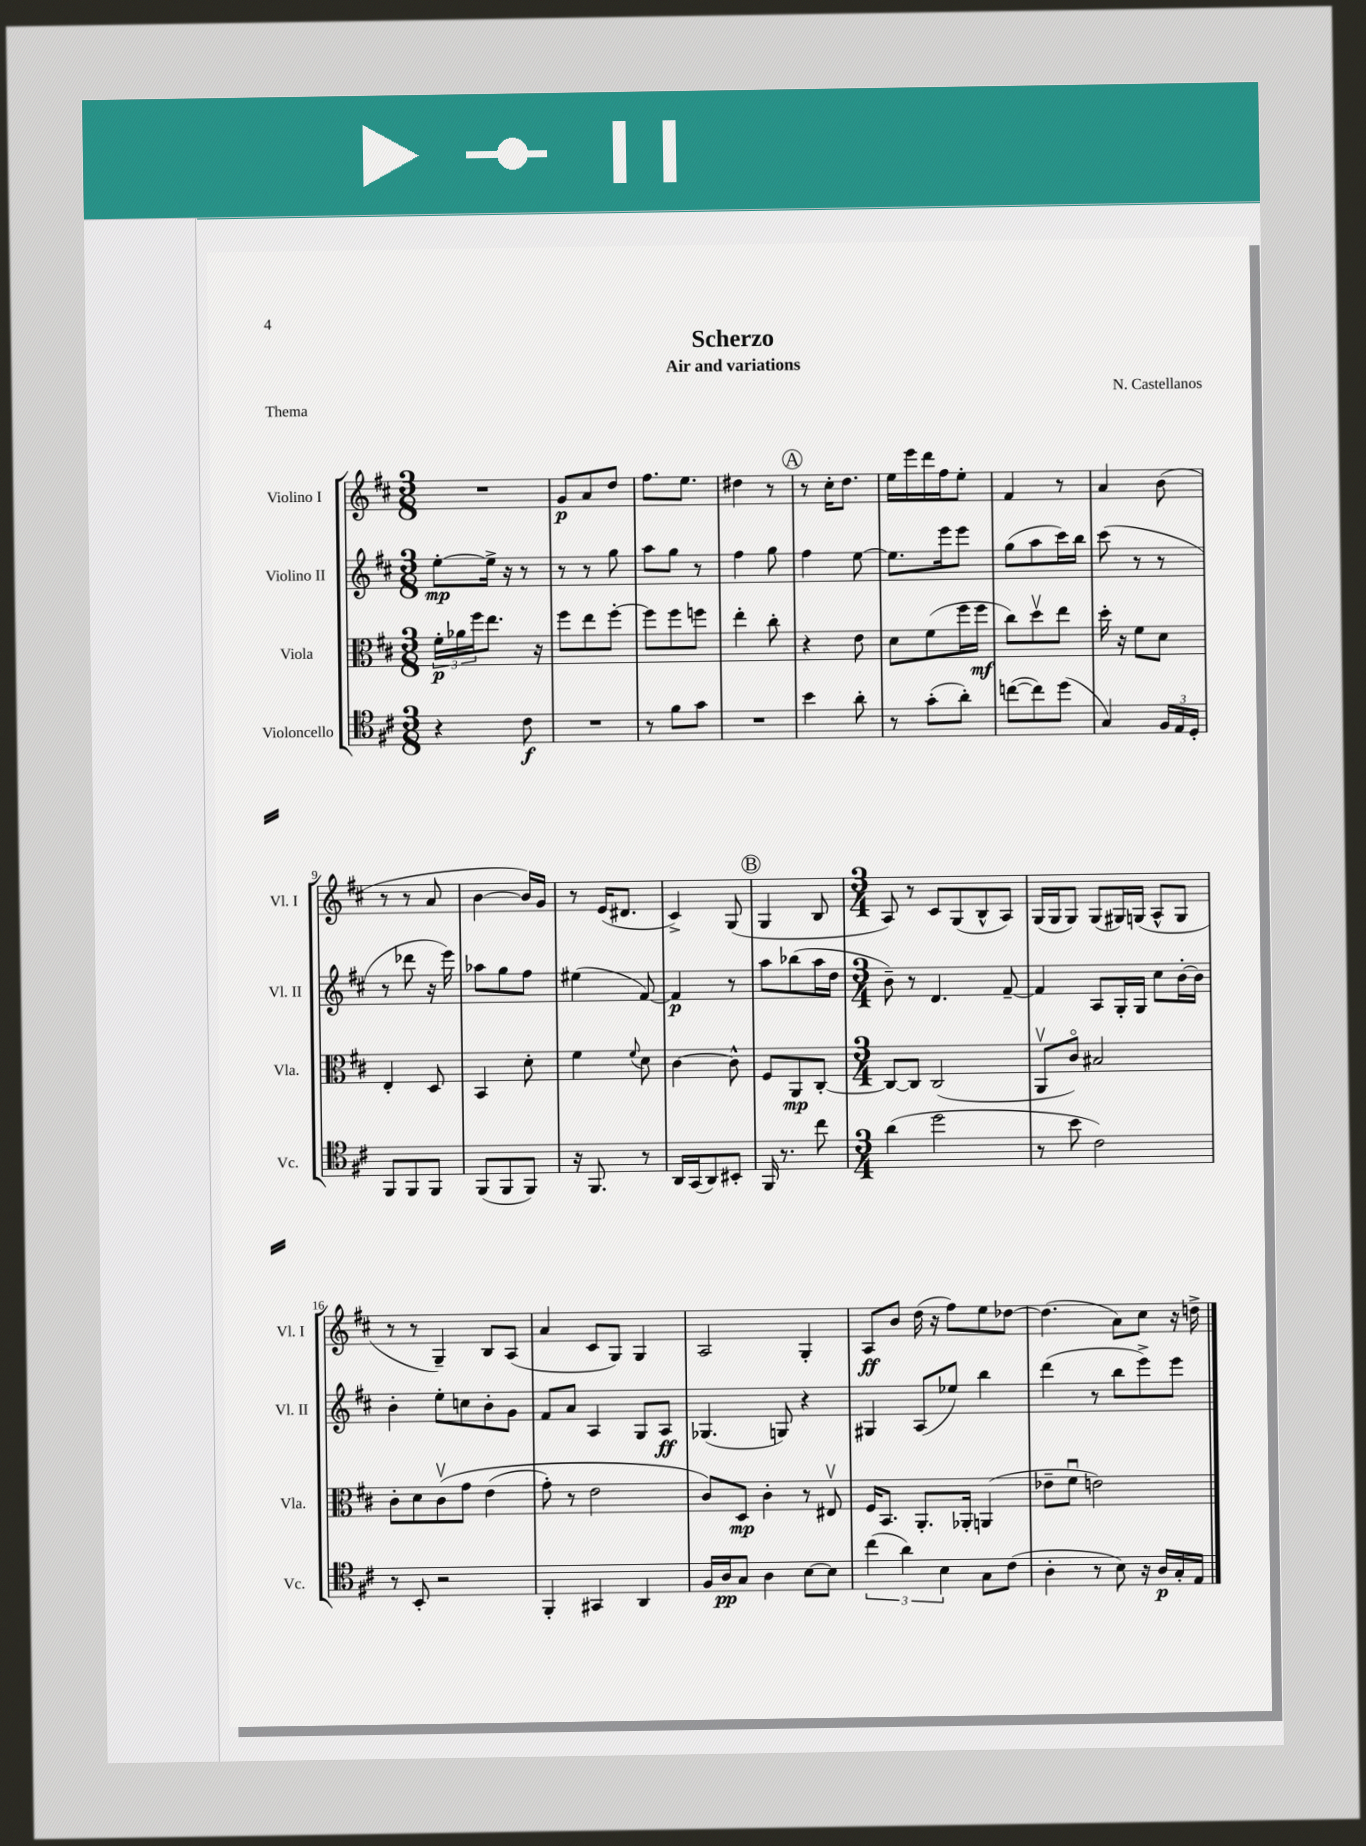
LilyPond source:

\header { title = "Scherzo" composer = "N. Castellanos" subtitle = "Air and variations" piece = "Thema" }
<<
\new StaffGroup <<
\new Staff = "s0" \with { instrumentName = "Violino I" shortInstrumentName = "Vl. I" } {
    \clef treble \key d \major \numericTimeSignature \time 3/8
    R4. |
    g'8\p a'8 d''8 |
    fis''8. e''8. |
    dis''4 r8 |
    \mark \markup { \circle "A" } r8 cis''16-. d''8. |
    e''16 e'''16 d'''16 fis''16 e''8-. |
    fis'4 r8 |
    a'4 b'8( |
    r8 r8 a'8 |
    b'4~ b'16) g'16 |
    r8 e'16( dis'8. |
    cis'4->) g8( |
    \mark \markup { \circle "B" } g4 b8 |
    \numericTimeSignature \time 3/4 a8) r8 cis'8 g8( b8-^ a8) |
    g16( g16 g8) g8( gis16) g16( a8-^ g8 |
    r8 r8 g4--) b8 a8( |
    a'4 cis'8 g8) g4 |
    a2 g4-. |
    a8\ff b'8 d''16( r16 fis''8) e''8 des''8~ |
    des''4.( a'8) cis''8 r16 d''16-> \bar "|." |
}
\new Staff = "s1" \with { instrumentName = "Violino II" shortInstrumentName = "Vl. II" } {
    \clef treble \key d \major \numericTimeSignature \time 3/8
    e''8~-.\mp e''16-> r16 r8 |
    r8 r8 g''8 |
    a''8 g''8 r8 |
    fis''4 g''8 |
    \mark \markup { \circle "A" } fis''4 e''8~ |
    e''8. e'''16 e'''8 |
    g''8( a''8 cis'''16) b''16 |
    cis'''8( r8 r8 |
    r8 des'''8 r16 e'''16) |
    aes''8 g''8 fis''8 |
    eis''4( fis'8~) |
    fis'4\p r8 |
    \mark \markup { \circle "B" } a''8 bes''8( a''16 d''16 |
    \numericTimeSignature \time 3/4 b'8--) r8 d'4. fis'8~-- |
    fis'4 a8 g16-. g16 cis''8 b'16~-. b'16 |
    b'4-. e''8-. c''8 b'8-. g'8 |
    fis'8 a'8 a4 g8 a8\ff |
    ges4.( g8) r4 |
    gis4 a8( ees''8) b''4 |
    d'''4( r8 b''8 e'''8->) e'''8 \bar "|." |
}
\new Staff = "s2" \with { instrumentName = "Viola" shortInstrumentName = "Vla." } {
    \clef alto \key d \major \numericTimeSignature \time 3/8
    \tuplet 3/2 { fis'16-.\p aes'16 fis''16 } e''8. r16 |
    fis''8 e''8 fis''8~-. |
    fis''8 fis''8 f''8 |
    e''4-. cis''8-. |
    \mark \markup { \circle "A" } r4 e'8 |
    d'8 fis'8( fis''16 fis''16\mf |
    cis''8) d''8\upbow e''8 |
    d''16-. r16 fis'8 d'8 |
    e4-. d8 |
    b,4 d'8-. |
    fis'4 \appoggiatura { fis'8 } d'8 |
    cis'4~ cis'8-^ |
    \mark \markup { \circle "B" } fis8 a,8\mp cis8~-. |
    \numericTimeSignature \time 3/4 cis8~ cis8 cis2( |
    a,8\upbow cis'8\flageolet) bis2 |
    cis'8-. d'8 cis'8\upbow\( g'8 e'4( |
    g'8-.) r8 e'2 |
    cis'8\) d8\mp cis'4-. r8 eis8\upbow |
    fis16 b,8. a,8.-. aes,16-. a,4( |
    ees'8-- fis'8\downbow e'2) \bar "|." |
}
\new Staff = "s3" \with { instrumentName = "Violoncello" shortInstrumentName = "Vc." } {
    \clef tenor \key d \major \numericTimeSignature \time 3/8
    r4 cis'8\f |
    R4. |
    r8 fis'8 g'8 |
    R4. |
    \mark \markup { \circle "A" } b'4 a'8-. |
    r8 g'8-.( a'8-.) |
    c''8~( c''8) d''8( |
    g4) \tuplet 3/2 { fis16 e16 d16-. } |
    fis,8 fis,8 fis,8 |
    fis,8( fis,8 fis,8) |
    r16 fis,8. r8 |
    a,16 g,16( a,8) bis,8-. |
    \mark \markup { \circle "B" } fis,16 r8. cis''8 |
    \numericTimeSignature \time 3/4 a'4( d''2 |
    r8 b'8 cis'2) |
    r8 b,8-. r2 |
    fis,4-. gis,4 a,4 |
    fis16 a16\pp g8 a4 b8~ b8 |
    \tuplet 3/2 { cis''4( a'4) b4 } g8 cis'8( |
    a4-. r8 b8) r16 a16\p g16-. e16 \bar "|." |
}
>>
>>
